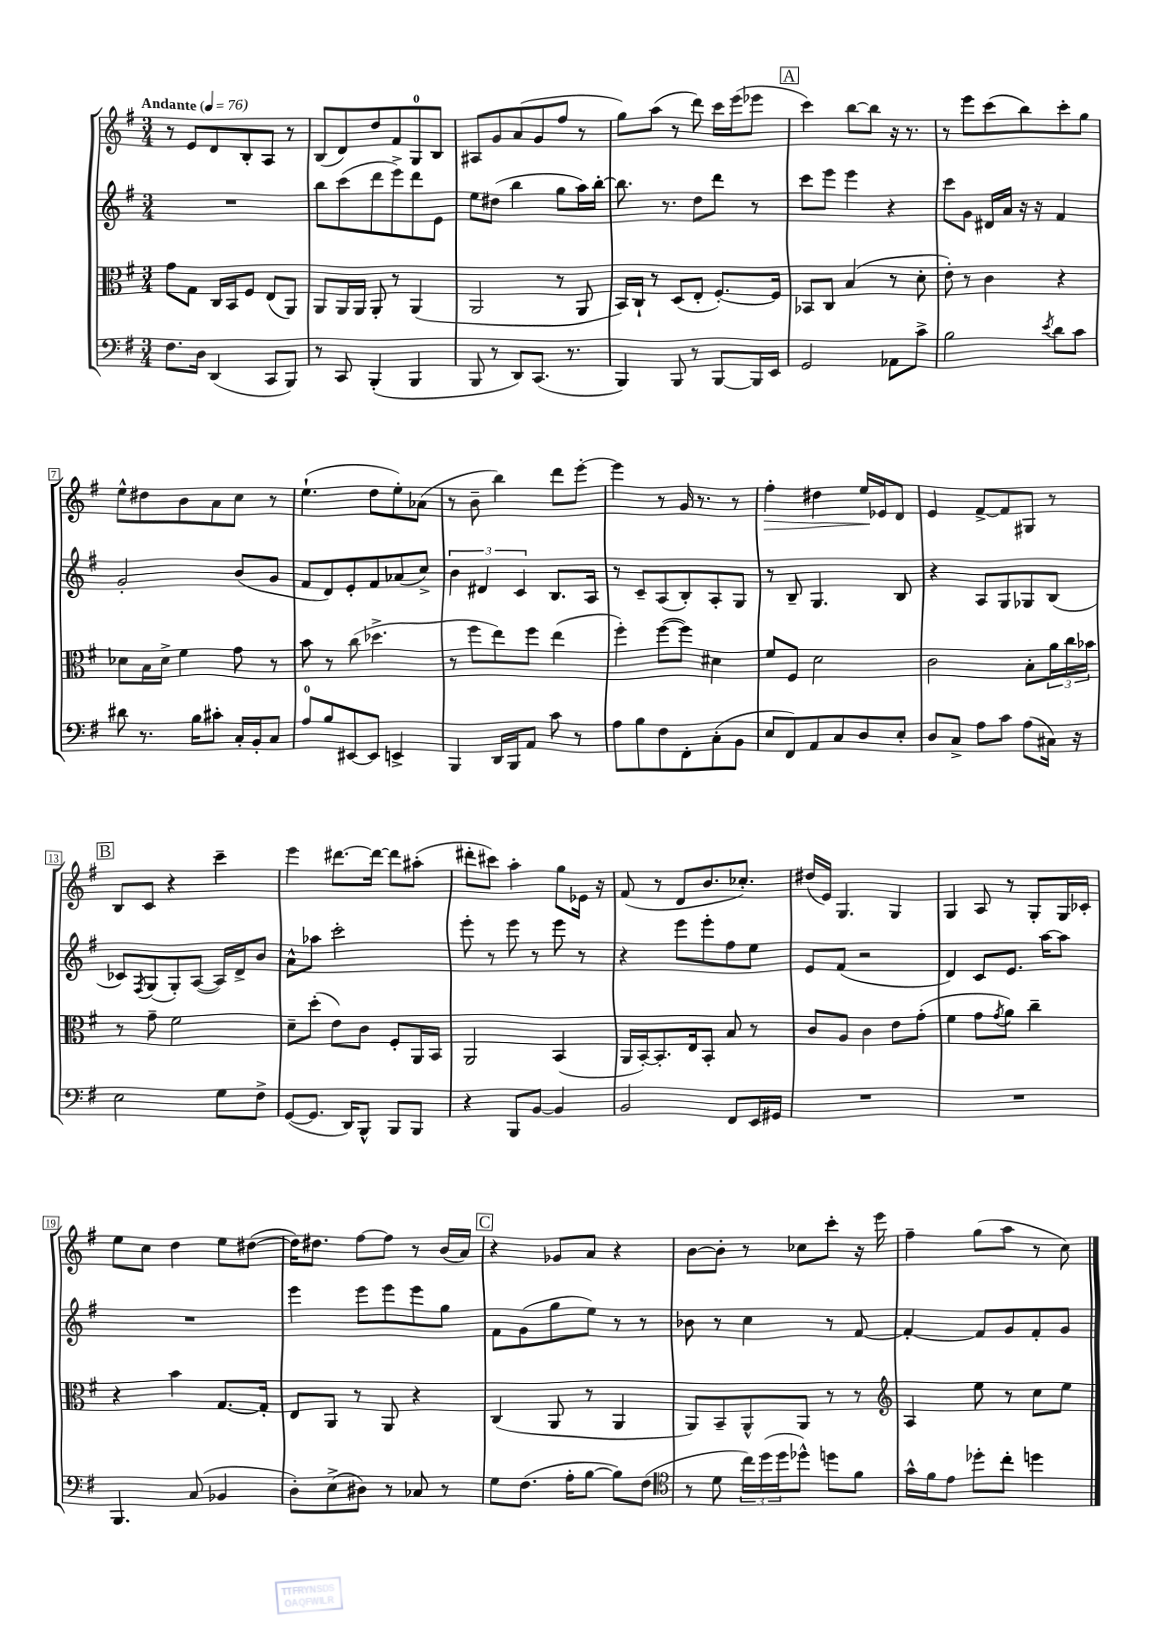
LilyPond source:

<<
\new StaffGroup <<
\new Staff = "s0" {
    \clef treble \key g \major \numericTimeSignature \time 3/4 \tempo "Andante" 4 = 76
    r8 e'8 d'8 b8-. a8 r8 |
    b8( d'8) d''8 fis'8 g8-0 b8 |
    ais8 g'8 a'8( g'8 fis''8 r8 |
    g''8) a''8( r8 d'''8) c'''16 e'''16( ees'''8 |
    \mark \markup { \box "A" } c'''4) b''8~ b''8 r16 r8. |
    r8 e'''8 c'''8( b''8) c'''8-. g''8 |
    e''8-^ dis''8 b'8 a'8 c''8 r8 |
    e''4.-!( d''8 e''8-.) aes'8( |
    r8 b'8-- b''4) d'''8 e'''8~-. |
    e'''4 r8 g'16 r8. r8 |
    fis''4-.\> dis''4 e''16\! ees'16 d'8 |
    e'4 fis'8~-> fis'8 gis8 r8 |
    \mark \markup { \box "B" } b8 c'8 r4 c'''4-- |
    e'''4 dis'''8.~ dis'''16~ dis'''8 ais''8-.( |
    dis'''8-. cis'''8) a''4-. g''8 ees'16 r16 |
    fis'8( r8 d'8 b'8. ces''8.-.) |
    dis''16( e'16) g4. g4 |
    g4 a8 r8 g8-. g16 ces'16-. |
    e''8 c''8 d''4 e''8 dis''8~( |
    dis''16) dis''8. fis''8~ fis''8 r8 b'16( a'16) |
    \mark \markup { \box "C" } r4 ges'8 a'8 r4 |
    b'8~ b'8-. r8 ces''8 c'''8-. r16 e'''16 |
    fis''4-- g''8( a''8 r8 c''8) \bar "|." |
}
\new Staff = "s1" {
    \clef treble \key g \major \numericTimeSignature \time 3/4
    R2. |
    b''8 c'''8( d'''8 e'''8->) d'''8 e'8 |
    e''8 dis''8( b''4 g''8 a''16) b''16~-. |
    b''8. r8. d''8 d'''8 r8 |
    \mark \markup { \box "A" } c'''8 e'''8 e'''4 r4 |
    c'''8 g'8 dis'16 a'16 r16 r16 fis'4 |
    g'2-. b'8( g'8 |
    fis'8 d'8) e'8-. fis'8 aes'8( c''8->) |
    \tuplet 3/2 { b'4 dis'4 c'4 } b8. a16 |
    r8 c'8-- a8( b8-.) a8-. g8 |
    r8 b8-- g4. b8 |
    r4 a8 g8 ges8 b8( |
    \mark \markup { \box "B" } ces'8) \acciaccatura { fis8 } g8( g8-.) a8~( a16) d'16-> b'8 |
    a'8-^ aes''8 c'''2-. |
    e'''8-. r8 e'''8 r8 e'''8 r8 |
    r4 e'''8 e'''8-. fis''8 e''8 |
    e'8 fis'8( r2 |
    d'4) c'8 e'8. a''16~ a''8 |
    R2. |
    e'''4 e'''8 e'''8 e'''8 g''8 |
    \mark \markup { \box "C" } fis'8 g'8( g''8 e''8) r8 r8 |
    bes'8 r8 c''4 r8 fis'8~ |
    fis'4~-. fis'8 g'8 fis'8-. g'8 \bar "|." |
}
\new Staff = "s2" {
    \clef alto \key g \major \numericTimeSignature \time 3/4
    g'8 g8 c16 b,16 fis8 e8( a,8) |
    a,8 a,16 a,16 a,8-. r8 a,4( |
    a,2 r8 a,8 |
    b,16) c16-! r8 d8( e8-. fis8.~-.) fis16 |
    \mark \markup { \box "A" } bes,8 c8 b4( r8 d'8-. |
    e'8-.) r8 c'4 r4 |
    des'8 b16 des'16-> fis'4 g'8 r8 |
    b'8 r8 c''8( des''4.-> |
    r8 fis''8 e''8) fis''8 e''4( |
    fis''4-.) fis''8~( fis''8) dis'4 |
    fis'8 fis8 d'2 |
    c'2 b8-. \tuplet 3/2 { a'16 c''16 bes'16 } |
    \mark \markup { \box "B" } r8 g'8-- fis'2 |
    d'8-- d''8-.( e'8) c'8 fis8-. a,16 b,16 |
    a,2 b,4( |
    a,16 b,16~-.) b,8.-. e16 b,8-. b8 r8 |
    c'8 a8 c'4 e'8 g'8-.( |
    fis'4 g'8 \acciaccatura { g'8 } a'8) c''4-- |
    r4 b'4 g8.~ g16-. |
    e8 a,8 r8 a,8 r4 |
    \mark \markup { \box "C" } c4( a,8 r8 a,4 |
    a,8) b,8-- a,8-^ a,8 r8 r8 |
    \clef treble a4 e''8 r8 c''8 e''8 \bar "|." |
}
\new Staff = "s3" {
    \clef bass \key g \major \numericTimeSignature \time 3/4
    fis8. d16 d,4( c,8 b,,8) |
    r8 c,8 b,,4-.( b,,4 |
    b,,8 r8 d,8) c,8.( r8. |
    b,,4) b,,8 r8 b,,8~ b,,16 e,16 |
    \mark \markup { \box "A" } g,2 aes,8 c'8-> |
    b2 \acciaccatura { e'8 } d'8 c'8 |
    dis'8 r8. b16 cis'8-. c16-. b,16-. c8 |
    a8-0 b8 eis,8~ eis,8 e,4-> |
    b,,4 d,16 b,,16 a,8 c'8 r8 |
    a8 b8 fis8 fis,8-. c8-.( b,8 |
    e8 fis,8) a,8 c8 d8 e8-. |
    d8 c8-> a8 c'8 a8( cis16) r16 |
    \mark \markup { \box "B" } e2 g8 fis8-> |
    g,8~( g,8. d,16) b,,8-^ b,,8 b,,8 |
    r4 b,,8 b,8~ b,4 |
    b,2 fis,8 e,16 gis,16 |
    R2. |
    R2. |
    b,,4. c8( bes,4 |
    d8-.) e8->( dis8) r8 ces8 r8 |
    \mark \markup { \box "C" } g8 fis8.( a16-. b8~ b8) fis8( |
    \clef tenor r8 d'8 \tuplet 3/2 { c''16) d''16( d''16 } des''8-^) d''8 fis'8 |
    g'16-^ fis'16 e'8 des''8-. c''8-. d''4 \bar "|." |
}
>>
>>
\layout { \context { \Score \override BarNumber.stencil = #(make-stencil-boxer 0.1 0.3 ly:text-interface::print) } }
